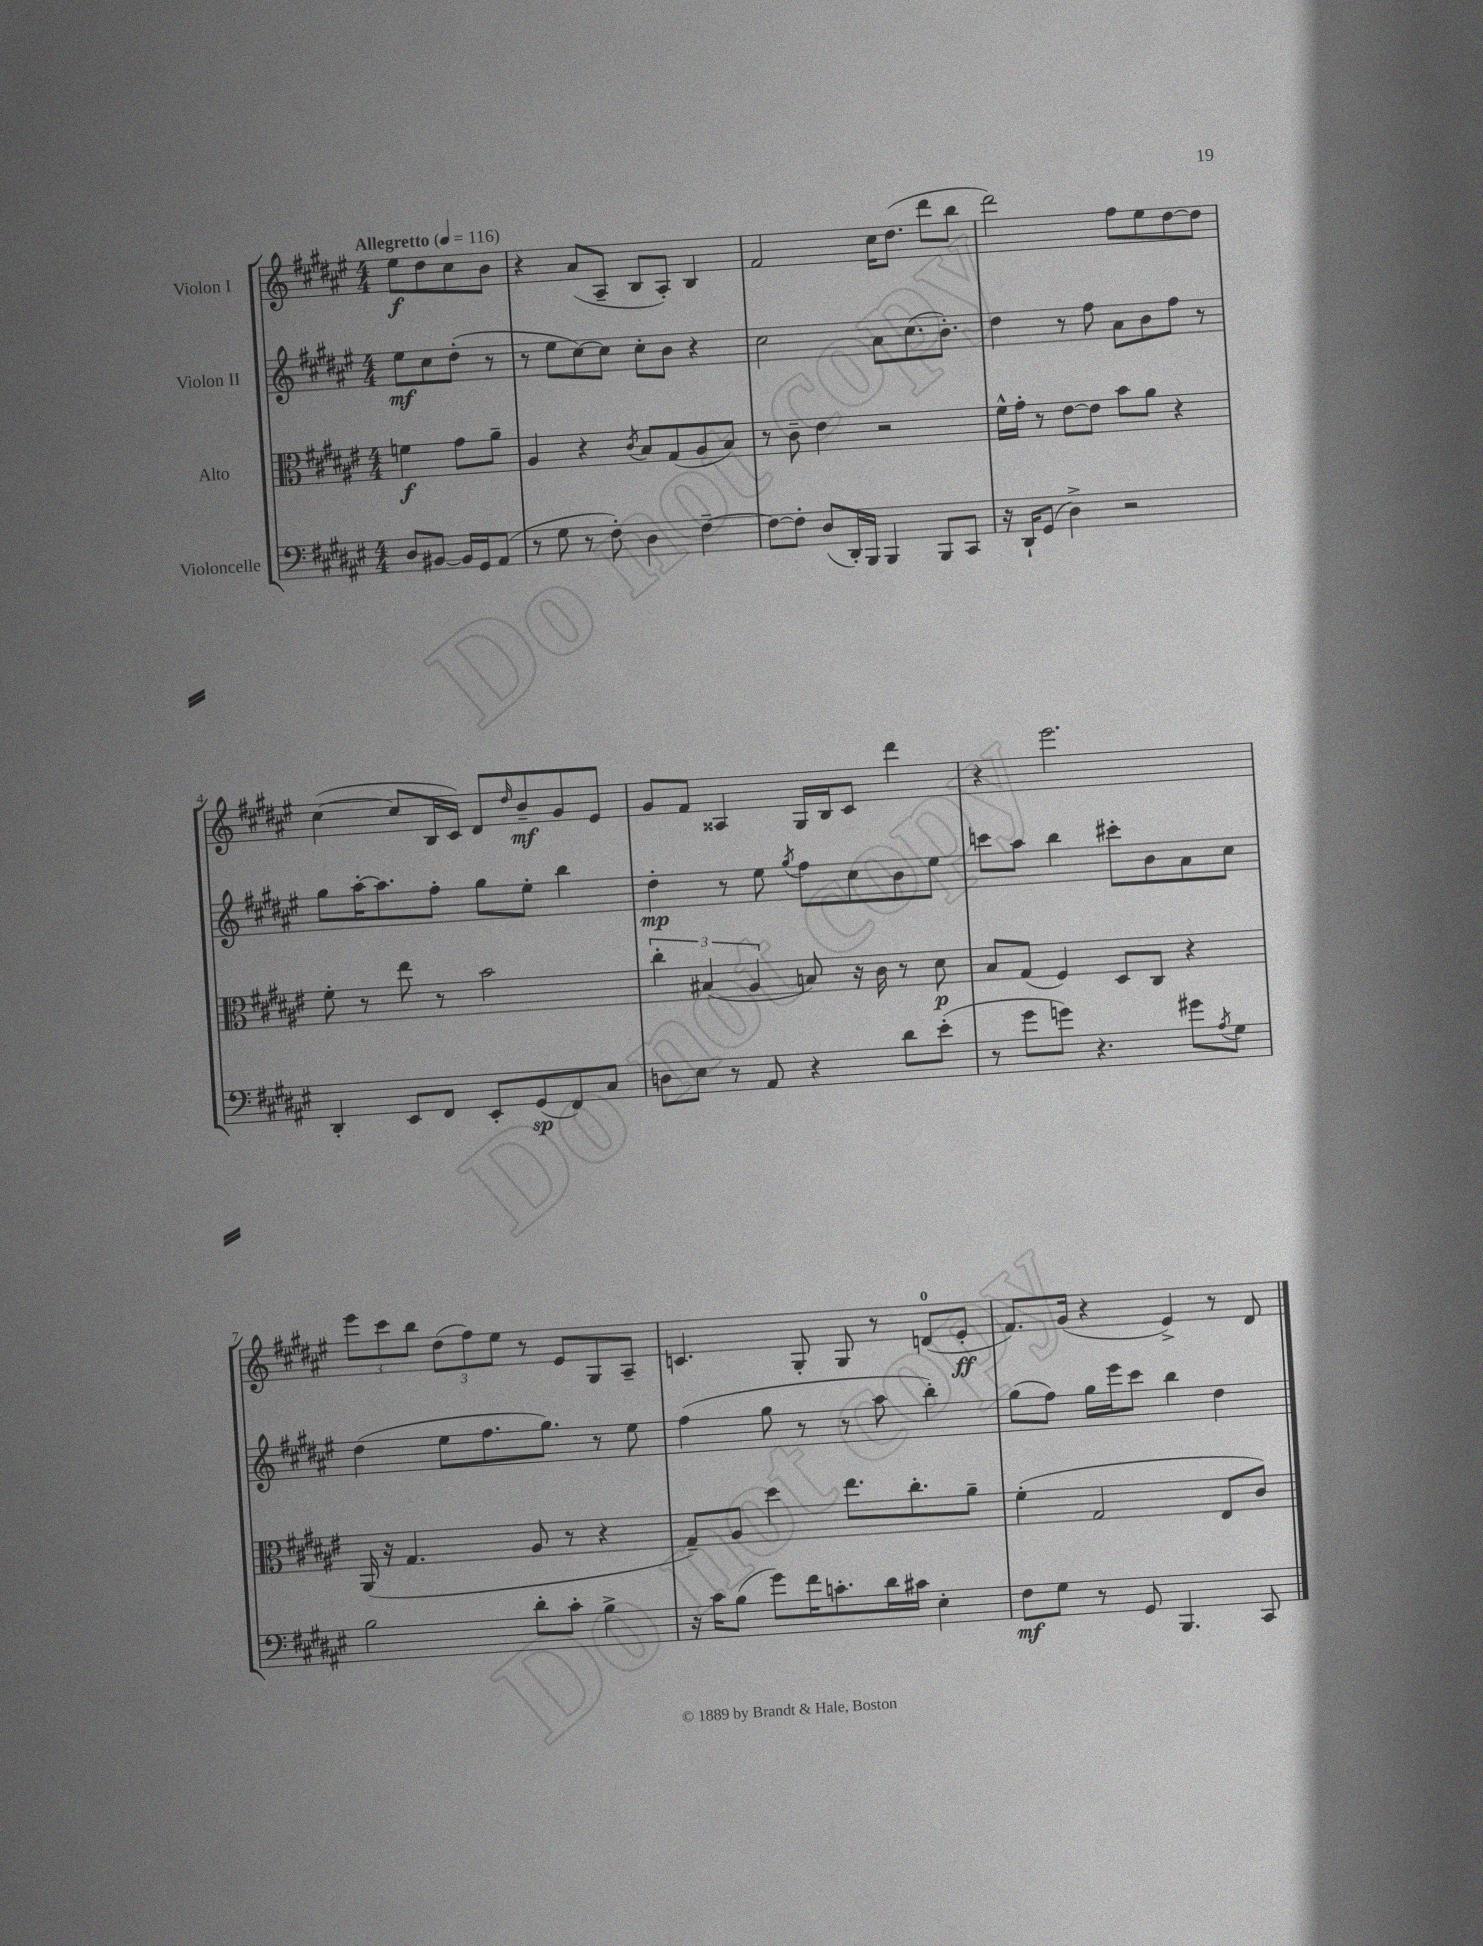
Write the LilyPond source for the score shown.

<<
\new StaffGroup <<
\new Staff = "s0" \with { instrumentName = "Violon I" } {
    \clef treble \key fis \major \numericTimeSignature \time 4/4 \partial 2 \tempo "Allegretto" 4 = 116
    eis''8\f dis''8 cis''8 b'8 |
    r4 ais'8( ais8-- b8 ais8-.) b4 |
    fis'2 cis''16 dis''8.( dis'''8 b''8 |
    dis'''2) fis''8 eis''8 dis''8~ dis''8 |
    cis''4~( cis''8 b16 cis'16) dis'8 \grace { dis''16 } b'8--\mf gis'8 eis'8 |
    gis'8 fis'8 aisis4 gis16 b16 cis'8 dis'''4 |
    r4 eis'''2. |
    \tuplet 3/2 { eis'''8 cis'''8 b''8 } \tuplet 3/2 { dis''8( fis''8) eis''8 } r8 eis'8 gis8 ais8-- |
    c'4. gis8-. gis8 r8 d'8-0( eis'8-.\ff |
    fis'8.) gis'16( r4 eis'4->) r8 dis'8 \bar "|." |
}
\new Staff = "s1" \with { instrumentName = "Violon II" } {
    \clef treble \key fis \major \numericTimeSignature \time 4/4 \partial 2
    eis''8\mf cis''8 dis''8-.( r8 |
    r8 eis''8 cis''8~) cis''8 cis''8-. b'8 r4 |
    cis''2 ais'8 cis''8.( b'8.-.) |
    dis''4 r8 fis''8 ais'8 b'8 fis''8 r8 |
    gis''8 ais''16~-. ais''8. fis''8-. gis''8 eis''8-. b''4 |
    dis''4-.\mp r8 eis''8 \acciaccatura { gis''8 } fis''8 cis''8 b'8 eis''8 |
    c'''8 ais''8 b''4 cis'''8-. b'8 ais'8 cis''8 |
    dis''4( eis''8 fis''8. gis''8.) r8 eis''8 |
    fis''4( gis''8 r8 r8 ais''8 b''4-.) |
    gis''8( fis''8) gis''16 eis'''16 cis'''8 b''4 dis''4 \bar "|." |
}
\new Staff = "s2" \with { instrumentName = "Alto" } {
    \clef alto \key fis \major \numericTimeSignature \time 4/4 \partial 2
    f'4\f gis'8 ais'8-- |
    ais4 r4 \acciaccatura { cis'8 } b8 gis8( ais8 b8) |
    r8 cis'8-- eis'4 r2 |
    fis'16-^ gis'16-. r8 eis'8~ eis'8 b'8 ais'8 r4 |
    fis'8-. r8 eis''8 r8 b'2 |
    \tuplet 3/2 { cis''4-. bis4( ais4 } b8) r16 cis'16 r8 dis'8\p |
    b8 gis8( fis4) dis8 cis8 r4 |
    ais,16( r16 gis4. ais8 r8 r4 |
    gis8--) ais8 dis''4 eis''8. cis''8.-. ais'8-- |
    fis'4-.( gis2 eis8 cis'8) \bar "|." |
}
\new Staff = "s3" \with { instrumentName = "Violoncelle" } {
    \clef bass \key fis \major \numericTimeSignature \time 4/4 \partial 2
    dis8 bis,8~ bis,16 gis,16 ais,8( |
    r8 gis8 r8 fis8-.) dis4 fis4~-- |
    fis8~ fis8-. dis8( dis,16-.) b,,16 b,,4 b,,8 cis,8 |
    r16 dis,16-! gis,8( dis4->) r2 |
    dis,4-. eis,8 fis,8 eis,8-. gis,8\sp( fis,8) cis8 |
    d8 eis8 r8 ais,8 r4 dis'8 eis'8-.( |
    r8 gis'8 g'8) r4. gis'8 \acciaccatura { ais8 } gis8 |
    b2 dis'8-. cis'8-. b4-> |
    r16 cis'16 b8( gis'8) fis'16 c'8.-. dis'16 cis'16 eis4-. |
    fis8\mf gis8 r8 gis,8 b,,4. cis,8 \bar "|." |
}
>>
>>
